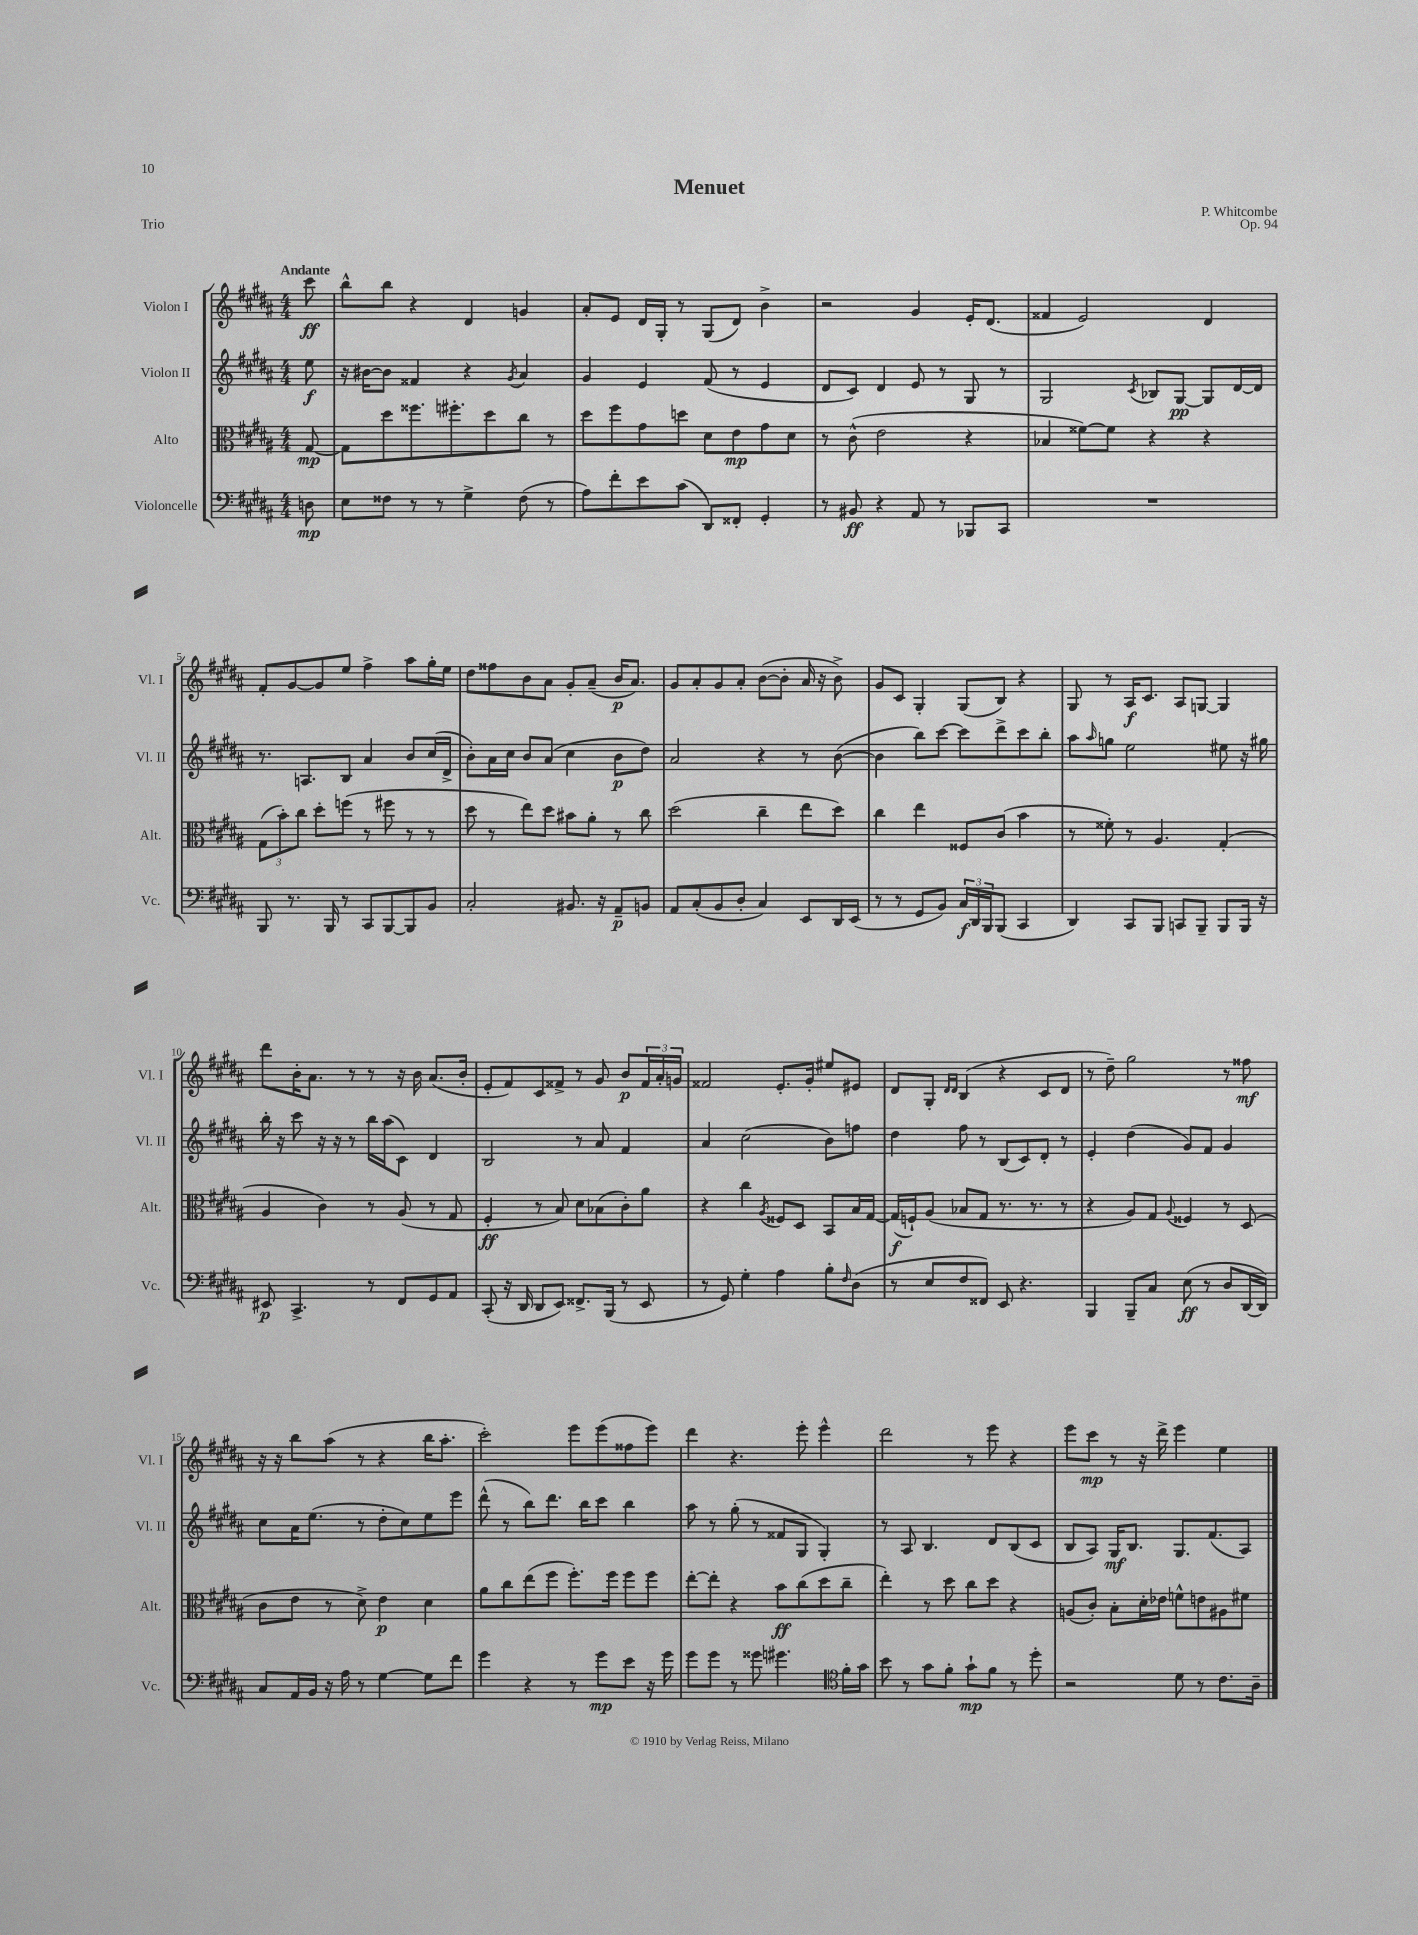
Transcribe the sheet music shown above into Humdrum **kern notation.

**kern	**dynam	**kern	**dynam	**kern	**dynam	**kern	**dynam
*part4	*part4	*part3	*part3	*part2	*part2	*part1	*part1
*staff4	*staff4	*staff3	*staff3	*staff2	*staff2	*staff1	*staff1
*I"Violoncelle	*	*I"Alto	*	*I"Violon II	*	*I"Violon I	*
*I'Vc.	*	*I'Alt.	*	*I'Vl. II	*	*I'Vl. I	*
*clefF4	*	*clefC3	*	*clefG2	*	*clefG2	*
*k[f#c#g#d#a#]	*	*k[f#c#g#d#a#]	*	*k[f#c#g#d#a#]	*	*k[f#c#g#d#a#]	*
*M4/4	*	*M4/4	*	*M4/4	*	*M4/4	*
=	=	=	=	=	=	=	=
!	!	!	!	!	!	!LO:TX:a:B:t=Andante	!
8Dn\	mp	[8G#/	mp	8ee\	f	8ccc#\	ff
=1	=1	=1	=1	=1	=1	=1	=1
8E\L	.	8G#\L]	.	16r	.	8bb^^\L	.
.	.	.	.	[16b#X\KL	.	.	.
8F##X\J	.	8dd#\	.	8b#\J]	.	8bb\J	.
8r	.	8.ff##X\	.	4f##X/	.	4r	.
8r	.	.	.	.	.	.	.
.	.	8.ff#X'\	.	.	.	.	.
4G#^\	.	.	.	4r	.	4d#/	.
.	.	8dd#\	.	.	.	.	.
.	.	.	.	8qg#/	.	.	.
(8F##\	.	8cc#\J	.	4a#/	.	4gn/	.
8r	.	8r	.	.	.	.	.
=2	=2	=2	=2	=2	=2	=2	=2
8A#\L)	.	8dd#\L	.	4g#/	.	8a#'/L	.
8f#'\	.	8ff#\	.	.	.	8e/J	.
8e\	.	8g#\	.	4e/	.	16d#/LL	.
.	.	.	.	.	.	16G#'/JJ	.
(8c#\J	.	8ddn\J	.	.	.	8r	.
8DD#/L)	.	8d#\L	.	(8f#/	.	(8G#/L	.
8FF##X'/J	.	8e\	mp	8r	.	8d#/J)	.
4GG#'/	.	8g#\	.	4e/	.	4b^\	.
.	.	8d#\J	.	.	.	.	.
=3	=3	=3	=3	=3	=3	=3	=3
8r	.	8r	.	8d#/L	.	2r	.
8BB#X/	ff	(8c#^^\	.	8c#/J)	.	.	.
4r	.	2e\	.	4d#/	.	.	.
8AA#/	.	.	.	8e/	.	4g#/	.
8r	.	.	.	8r	.	.	.
8BBB-X/L	.	4r	.	8G#/	.	16e'/KL	.
.	.	.	.	.	.	(8.d#/J	.
8CC#/J	.	.	.	8r	.	.	.
=4	=4	=4	=4	=4	=4	=4	=4
1r	.	4B-X/	.	2G#/	.	4f##X/	.
.	.	[8f##X\L)	.	.	.	2e/)	.
.	.	8f##\J]	.	.	.	.	.
.	.	.	.	8qc#/	.	.	.
.	.	4r	.	8B-X/L	.	.	.
.	.	.	.	[8G#/J	pp	.	.
.	.	4r	.	8G#/L]	.	4d#/	.
.	.	.	.	[16d#/L	.	.	.
.	.	.	.	16d#/JJ]	.	.	.
!!LO:LB:g=z
=5	=5	=5	=5	=5	=5	=5	=5
8BBB/	.	(12G#\L	.	8.r	.	8f#'/L	.
.	.	12b'\)	.	.	.	.	.
8.r	.	.	.	.	.	[8g#/	.
.	.	12cc#\J	.	.	.	.	.
.	.	.	.	8.An/L	.	.	.
.	.	8dd#'\L	.	.	.	8g#/]	.
16BBB/	.	.	.	.	.	.	.
8r	.	(8ffn\J	.	8B/J	.	8ee/J	.
8CC#/L	.	8r	.	4a#/	.	4ff#^\	.
[8BBB/	.	8ff#X\	.	.	.	.	.
8BBB/]	.	8r	.	8b/L	.	8aa#\L	.
8BB/J	.	8r	.	(16cc#/L	.	16gg#'\L	.
.	.	.	.	16d#^/JJ	.	16ee\JJ	.
=6	=6	=6	=6	=6	=6	=6	=6
2C#'/	.	8dd#\	.	8b'\L)	.	8dd#\L	.
.	.	8r	.	16a#\L	.	8ff##X\	.
.	.	.	.	16cc#\JJ	.	.	.
.	.	8ee\L)	.	8b/L	.	8b\	.
.	.	8dd#\J	.	(8a#/J	.	8a#\J	.
8.BB#X/	.	8b#X\L	.	4cc#\	.	8g#'/L	.
.	.	8a#'\J	.	.	.	(8a#~/J	.
16r	.	.	.	.	.	.	.
8AA#~/L	p	8r	.	8b\L	p	16b/KL	p
.	.	.	.	.	.	8.a#/J)	.
8BBn/J	.	8cc#\	.	8dd#\J)	.	.	.
=7	=7	=7	=7	=7	=7	=7	=7
8AA#/L	.	(2dd#\	.	2a#/	.	8g#/L	.
(8C#'/	.	.	.	.	.	8a#'/	.
8BB/	.	.	.	.	.	8g#/	.
8D#'/J	.	.	.	.	.	8a#'/J	.
4C#/)	.	4cc#~\	.	4r	.	([8b\L	.
.	.	.	.	.	.	8b'\J]	.
8EE/L	.	8ee\L	.	8r	.	16a#/	.
.	.	.	.	.	.	16r	.
16DD#/L	.	8dd#\J)	.	([8b\	.	8b^\)	.
(16EE/JJ	.	.	.	.	.	.	.
=8	=8	=8	=8	=8	=8	=8	=8
8r	.	4cc#\	.	4b\]	.	8g#/L	.
8r	.	.	.	.	.	8c#/J	.
8GG#/L	.	4ee\	.	8bb\L)	.	4G#'/	.
8BB/J)	.	.	.	[8ccc#\J	.	.	.
24C#/LL	f	8F##X/L	.	8ccc#\L]	.	(8G#/L	.
24DD#/	.	.	.	.	.	.	.
24BBB/J	.	.	.	.	.	.	.
(8BBB/J	.	(8c#/J	.	8ddd#^\	.	8B/J)	.
4CC#/	.	4b\	.	8ccc#\	.	4r	.
.	.	.	.	8bb'\J	.	.	.
=9	=9	=9	=9	=9	=9	=9	=9
4DD#/)	.	8r	.	8aa#\L	.	8G#/	.
.	.	.	.	16qqaa#/	.	.	.
.	.	8f##X'\)	.	8ggn\J	.	8r	.
8CC#/L	.	8r	.	2ee\	.	16A#/KL	f
.	.	.	.	.	.	8.c#/J	.
8BBB/J	.	4.A#/	.	.	.	.	.
8CCn/L	.	.	.	.	.	8A#/L	.
8BBB~/J	.	.	.	.	.	[8Gn/J	.
8BBB/L	.	(4G#'/	.	8ee#X\	.	4G/]	.
16BBB/Jk	.	.	.	16r	.	.	.
16r	.	.	.	16gg#X\	.	.	.
!!LO:LB:g=z
=10	=10	=10	=10	=10	=10	=10	=10
8EE#X/	p	4A#/	.	16bb'\	.	8ddd#\L	.
.	.	.	.	16r	.	.	.
4.CC#^/	.	.	.	8ccc#\	.	16b'\K	.
.	.	.	.	.	.	8.a#\J	.
.	.	4c#\)	.	16r	.	.	.
.	.	.	.	16r	.	.	.
.	.	.	.	8r	.	8r	.
8r	.	8r	.	16bb\LL	.	8r	.
.	.	.	.	(16aa#\J	.	.	.
8FF#/L	.	(8A#/	.	8c#\J)	.	16r	.
.	.	.	.	.	.	16b\	.
8GG#/	.	8r	.	4d#/	.	(8.a#/L	.
8AA#/J	.	8G#/	.	.	.	.	.
.	.	.	.	.	.	16b'/Jk	.
=11	=11	=11	=11	=11	=11	=11	=11
(8CC#'/	.	4F#'/	ff	2B/	.	8e'/L	.
16r	.	.	.	.	.	8f#/)	.
16DD#/	.	.	.	.	.	.	.
8DD#/L	.	8r	.	.	.	8c#/	.
8EE/J)	.	8B/)	.	.	.	8f##X^/J	.
8.FF##X^/L	.	8d#\L	.	8r	.	8r	.
.	.	(8B-X\	.	8a#/	.	8g#/	.
(16BBB/Jk	.	.	.	.	.	.	.
8r	.	8c#'\)	.	4f#/	.	8b/L	p
8EE/	.	8a#\J	.	.	.	24f##/L	.
.	.	.	.	.	.	24a#'/	.
.	.	.	.	.	.	24gn/JJ	.
=12	=12	=12	=12	=12	=12	=12	=12
8r	.	4r	.	4a#/	.	2f##X/	.
8GG#/)	.	.	.	.	.	.	.
4G#'\	.	4cc#\	.	(2cc#\	.	.	.
.	.	8qA#/	.	.	.	.	.
4A#\	.	8F##X/L	.	.	.	8.e'/L	.
.	.	8D#/J	.	.	.	.	.
.	.	.	.	.	.	16g#'/Jk	.
8B'\L	.	8BB/L	.	8b\L)	.	8ee#X/L	.
16qqF#/	.	.	.	.	.	.	.
(8D#\J	.	16B/L	.	8ffn\J	.	8e#X/J	.
.	.	[16G#/JJ	.	.	.	.	.
=13	=13	=13	=13	=13	=13	=13	=13
8r	.	(16G#/LL]	f	4dd#\	.	8d#/L	.
.	.	16Fn`/J)	.	.	.	.	.
8E/L	.	(8A#/J	.	.	.	8G#'/J	.
.	.	.	.	.	.	16qqd#/LL	.
.	.	.	.	.	.	16qqd#/JJ	.
8F#/	.	8B-X/L	.	8ff#\	.	(4B/	.
8FF##X/J)	.	8G#/J	.	8r	.	.	.
8EE/	.	8.r	.	(8B/L	.	4r	.
4.r	.	.	.	8c#/)	.	.	.
.	.	8.r	.	.	.	.	.
.	.	.	.	8d#'/J	.	8c#/L	.
.	.	8r	.	8r	.	8d#/J	.
=14	=14	=14	=14	=14	=14	=14	=14
4BBB/	.	4r	.	4e'/	.	8r	.
.	.	.	.	.	.	8dd#~\)	.
8BBB~/L	.	8A#/L)	.	(4dd#\	.	2gg#\	.
8C#/J	.	8G#/J	.	.	.	.	.
.	.	8qqA#/	.	.	.	.	.
(8E\	ff	4F##X/	.	8g#/L)	.	.	.
8r	.	.	.	8f#/J	.	.	.
8D#/L	.	8r	.	4g#/	.	8r	.
[16DD#/L	.	(8D#/	.	.	.	8ff##X\	mf
16DD#/JJ])	.	.	.	.	.	.	.
!!LO:LB:g=z
=15	=15	=15	=15	=15	=15	=15	=15
8C#/L	.	8c#\L	.	8cc#\L	.	16r	.
.	.	.	.	.	.	16r	.
16AA#/L	.	8e\J	.	16a#\K	.	8bb\L	.
16BB/JJ	.	.	.	(8.ee\J	.	.	.
16r	.	8r	.	.	.	(8aa#\J	.
16A#\	.	.	.	.	.	.	.
8r	.	8d#^\)	.	8r	.	8r	.
[4G#\	.	4e\	p	8dd#'\L	.	4r	.
.	.	.	.	8cc#\)	.	.	.
8G#\L]	.	4d#\	.	8ee\	.	16bb\KL	.
.	.	.	.	.	.	8.aa#'\J	.
8f#\J	.	.	.	8eee\J	.	.	.
=16	=16	=16	=16	=16	=16	=16	=16
4g#\	.	8a#\L	.	(8ddd#^^\	.	2ccc#'\)	.
.	.	8cc#\	.	8r	.	.	.
4r	.	(8ee\	.	8bb\L)	.	.	.
.	.	8ff#\J	.	8.ddd#\J	.	.	.
8r	.	8.ff#'\L)	.	.	.	8eee\L	.
.	.	.	.	16bb\KL	.	.	.
8g#\L	mp	.	.	8ccc#\J	.	(8eee\	.
.	.	16ff#\Jk	.	.	.	.	.
8e\J	.	8ff#\L	.	4bb\	.	8ff##X\	.
16r	.	8ff#\J	.	.	.	8eee\J)	.
16g#\	.	.	.	.	.	.	.
=17	=17	=17	=17	=17	=17	=17	=17
8g#\L	.	[8ee'\L	.	8aa#\	.	4ddd#\	.
8g#\J	.	8ee'\J]	.	8r	.	.	.
8r	.	4r	.	(8gg#'\	.	4.r	.
8g##X\	.	.	.	8r	.	.	.
4.g#X\	.	8b\L	ff	8f##X/L	.	.	.
.	.	(8cc#\	.	8G#/J	.	8eee'\	.
.	.	8dd#\	.	4G#'/)	.	4eee^^\	.
*clefC4	*	*	*	*	*	*	*
16f#'\LL	.	8cc#~\J	.	.	.	.	.
16g#\JJ	.	.	.	.	.	.	.
=18	=18	=18	=18	=18	=18	=18	=18
8b\	.	4ee'\)	.	8r	.	2ddd#\	.
8r	.	.	.	8A#/	.	.	.
8g#\L	.	8r	.	4.B/	.	.	.
8f#'\J	.	8dd#\	.	.	.	.	.
8g#`\L	mp	8cc#\L	.	.	.	8r	.
8f#\J	.	8dd#\J	.	8d#/L	.	8eee\	.
8r	.	4r	.	(8B/	.	4r	.
8dd#'\	.	.	.	8c#/J	.	.	.
=19	=19	=19	=19	=19	=19	=19	=19
2r	.	(8An/L	.	8B/L	.	8eee\L	.
.	.	8c#'/J)	.	8A#/J)	.	8ccc#\J	mp
.	.	8B'\L	.	16G#/KL	mf	8r	.
.	.	.	.	8.B/J	.	.	.
.	.	16d#'\L	.	.	.	16r	.
.	.	16e-X\JJ	.	.	.	16ddd#^\	.
8d#\	.	8fn^^\L	.	8.G#/L	.	4eee\	.
8r	.	8en\	.	.	.	.	.
.	.	.	.	(8.f#/	.	.	.
8.c#\L	.	8A#X\	.	.	.	4ee\	.
.	.	8f#X\J	.	8A#/J)	.	.	.
16A#~\Jk	.	.	.	.	.	.	.
==	==	==	==	==	==	==	==
*-	*-	*-	*-	*-	*-	*-	*-
